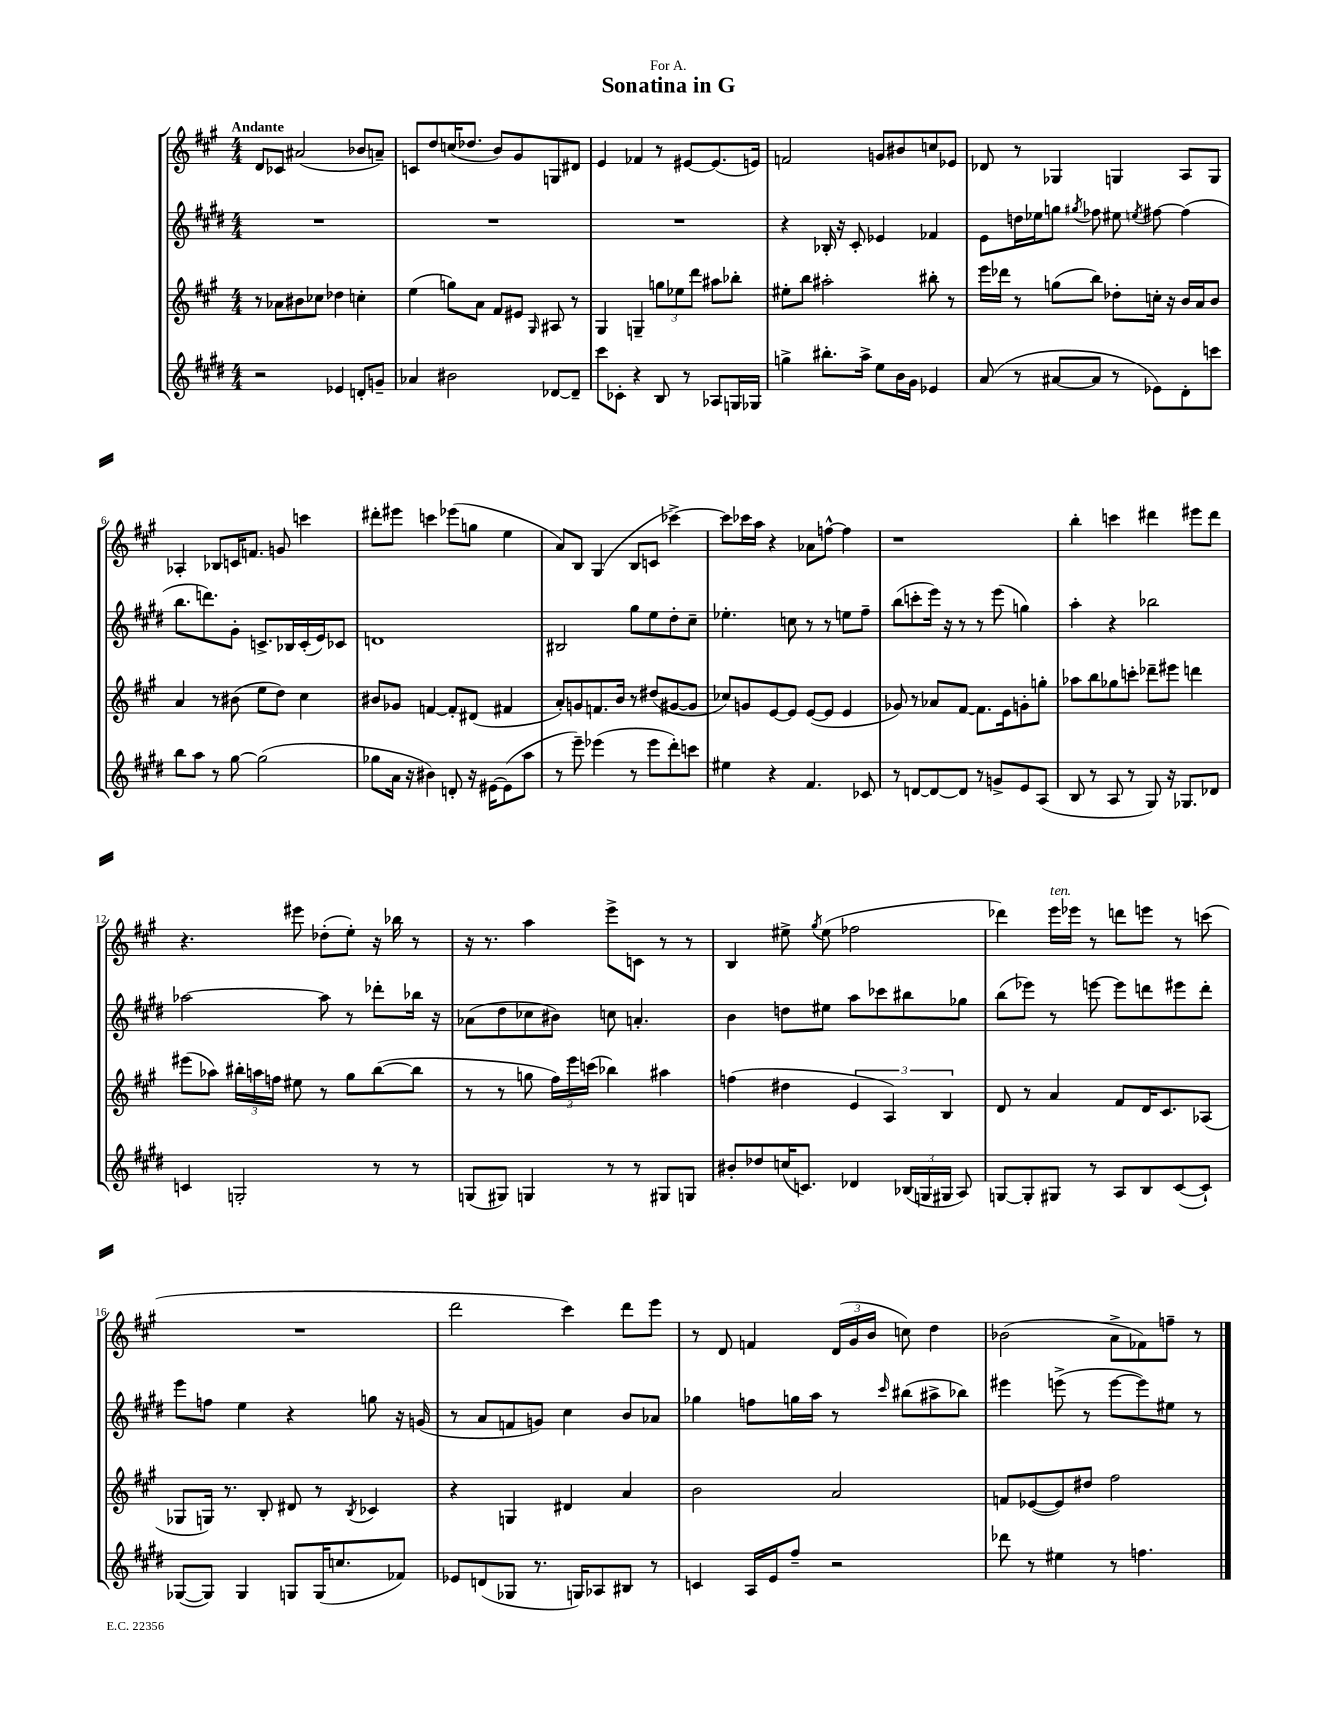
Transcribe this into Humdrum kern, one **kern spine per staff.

**kern	**kern	**kern	**kern
*staff4	*staff3	*staff2	*staff1
*clefG2	*clefG2	*clefG2	*clefG2
*k[f#c#g#d#]	*k[f#c#g#]	*k[f#c#g#d#]	*k[f#c#g#]
*M4/4	*M4/4	*M4/4	*M4/4
2r	8r	1r	8d/L
.	8a-\L	.	8c-/J
.	8b#\	.	(2a#/
.	8cc-\J	.	.
4e-/	4dd-\	.	.
8d'/L	4cc'\	.	8b-/L
8g~/J	.	.	8a~/J)
=	=	=	=
4a-/	(4ee\	1r	8c/L
.	.	.	8dd/
2b#\	8gg\L)	.	(16cc/K
.	.	.	8.dd-/J
.	8a\J	.	.
.	8f#/L	.	8b/L)
.	8e#/J	.	8g#/
.	16qqG#/	.	.
[8d-/L	8A#/	.	8G/
8d-~/]J	8r	.	8d#/J
=	=	=	=
8ccc#\L	4G#/	1r	4e/
8c-'\J	.	.	.
4r	4G~/	.	4f-/
8B/	12gg\L	.	8r
.	12ee-\	.	.
8r	.	.	[8e#/L
.	12ddd\J	.	.
8A-/L	8aa#\L	.	(8.e#/]
16G/L	8bb-'\J	.	.
16G-/JJ	.	.	16e/Jk)
=	=	=	=
4gg^\	8ee#'\L	4r	2f/
.	8bb\J	.	.
8.bb#'\L	2aa#'\	16B-'/	.
.	.	16r	.
.	.	8c#'/	.
16aa^\Jk	.	.	.
8ee\L	.	4e-/	8g/L
16b\L	.	.	8b#/
16g#\JJ	.	.	.
4e-/	8bb#'\	4f-/	8cc/
.	8r	.	8e-/J
=	=	=	=
(8a/	16eee\LL	8e\L	8d-/
.	16ddd-\JJ	.	.
8r	8r	16dd\L	8r
.	.	16ee-\J	.
[8a#/L	(8gg\L	8gg\J	4G-/
.	.	8qgg#/	.
8a#/]J	8bb\J)	8ff-\	.
8r	8dd-'\L	8ee#\	4G/
.	.	8qee/	.
8e-\L)	16cc'\Jk	[8ff#\	.
.	16r	.	.
8d#'\	16b/LL	(4ff#\]	8A/L
.	16a/J	.	.
8ccc\J	8b/J	.	8G/J
=	=	=	=
8bb\L	4a/	8.bb\L	4A-'/
8aa\J	.	.	.
.	.	8.ddd\)	.
8r	8r	.	8B-/L
[8gg#\	(8b#\	8g#'\J	16c/K
.	.	.	8.f/J
(2gg#\]	8ee\L	8.c^/L	.
.	8dd\J)	.	8g/
.	.	16B-/L	.
.	4cc#\	(16c'/	4ccc\
.	.	16e/J)	.
.	.	8c-/J	.
=	=	=	=
8gg-\L	8b#/L	1d	8ddd#'\L
16a\Jk	8g-/J	.	8eee#\J
16r	.	.	.
4b#\)	[4f/	.	4ccc\
8d'/	8f'/]L	.	(8eee-\L
16r	(8d#/J	.	8gg\J
[16e#\LK	.	.	.
(8e#\]	4f#/	.	4ee\
8aa\J	.	.	.
=	=	=	=
8r	8a'/L)	2B#/	8a/L)
8eee~\)	8g/	.	8B/J
(4eee-\	8.f/	.	(4G#/
.	16b/Jk	.	.
8r	8r	8gg#\L	8B/L
8eee-\L	(8dd#/L	8ee\	8c/J
8ddd#'\)	[8g#/	8dd#'\	[4ccc-^\)
8ccc\J	8g#/]J	8cc#~\J	.
=	=	=	=
4ee#\	8cc-/L)	4.ee-'\	8ccc-\]L
.	8g/	.	16ccc-\L
.	.	.	16aa\JJ
4r	[8e/	.	4r
.	8e/]J	8cc\	.
4.f#/	([8e/L	8r	8a-\L
.	8e/]J	8r	[8ff^^\J
.	4e/	8ee\L	4ff\]
8c-/	.	8ff#~\J	.
=	=	=	=
8r	8g-/)	(8bb\L	1r
[8d/L	8r	8ccc'\	.
8d/_	8a-/L	16eee\Jk)	.
.	.	16r	.
8d/]J	[8f#/J	8r	.
8r	8.f#\]L	8r	.
8g^/L	.	(8eee\	.
.	16e\k	.	.
8e/	8g'\	4gg\)	.
(8A/J	8gg'\J	.	.
=	=	=	=
8B/	8aa-\L	4aa'\	4bb'\
8r	8bb\	.	.
8A/	8gg-\	4r	4ccc\
8r	8ccc'\J	.	.
8G#/)	8ddd-~\L	2bb-\	4ddd#\
16r	8eee#\J	.	.
8.G-/L	.	.	.
.	4ddd\	.	8eee#\L
8d-/J	.	.	8ddd#\J
=	=	=	=
4c/	(8eee#\L	[2aa-\	4.r
.	8aa-\J)	.	.
2G'/	24bb#'\LL	.	.
.	24aa\	.	.
.	24ff\JJ	.	.
.	8ee#\	.	8eee#\
.	8r	8aa-\]	(8dd-'\L
.	8gg#\L	8r	8ee'\J)
8r	([8bb#\	8ddd-'\L	16r
.	.	.	16bb-\
8r	8bb#\]J	16bb-\Jk	8r
.	.	16r	.
=	=	=	=
(8G/L	8r	(8a-\L	16r
.	.	.	8.r
8G#/J)	8r	8dd#\	.
4G/	8gg\	8cc-\	4aa\
.	24ff#\LL)	8b#\J)	.
.	24eee\	.	.
.	(24ccc\JJ	.	.
8r	4bb-\)	8cc\	8eee^\L
8r	.	4.a'/	8c\J
8G#/L	4aa#\	.	8r
8G/J	.	.	8r
=	=	=	=
8b#'/L	(4ff\	4b\	4B/
8dd-/	.	.	.
(16cc/K	4dd#\	8dd\L	8ee#^\
8.c/J)	.	.	.
.	.	.	8qgg#/
.	.	8ee#\J	(8ee#\
4d-/	6e/	8aa\L	2ff-\
.	.	8ccc-\	.
.	6A/)	.	.
(24B-/LL	.	8bb#\	.
24G/	.	.	.
24G#/JJ	6B/	.	.
8A/)	.	8gg-\J	.
=	=	=	=
[8G/L	8d/	(8bb\L	4ddd-\)
8G'/]	8r	8eee-\J)	.
8G#/J	4a/	8r	16eee\LL
.	.	.	16eee-\JJ
8r	.	[8eee\	8r
8A/L	8f#/L	8eee\]L	8ddd\L
8B/	16d/K	8ddd\	8eee\J
.	8.c#/	.	.
([8c#/	.	8eee#\	8r
8c#`/]J)	(8A-/J	8ddd'\J	(8ccc\
=	=	=	=
([8G-/L	8G-/L	8eee\L	1r
8G-/]J)	16G/Jk)	8ff\J	.
.	8.r	.	.
4G-/	.	4ee\	.
.	8B'/	.	.
8G/L	8d#/	4r	.
(16G/K	8r	.	.
8.cc/	.	.	.
.	8qB/	.	.
.	4c-/	8gg\	.
8f-/J)	.	16r	.
.	.	(16g/	.
=	=	=	=
8e-/L	4r	8r	2ddd\
(8d/	.	8a/L	.
8G-/J	4G/	8f/	.
8.r	.	8g/J)	.
.	4d#/	4cc#\	4ccc#\)
16G/LK)	.	.	.
8A-/	.	.	.
8B#/J	4a/	8b/L	8ddd\L
8r	.	8a-/J	8eee\J
=	=	=	=
4c/	2b\	4gg-\	8r
.	.	.	8d/
16A/LL	.	8ff\L	4f/
16e/J	.	.	.
8ff#~/J	.	16gg\L	.
.	.	16aa\JJ	.
2r	2a/	8r	(24d/LL
.	.	.	24g#/
.	.	.	24b/JJ
.	.	16qqccc#/	.
.	.	(8bb#\L	8cc\)
.	.	8aa#^\	4dd\
.	.	8bb-\J)	.
=	=	=	=
8ddd-\	8f/L	4eee#\	(2b-\
8r	([8e-/	.	.
4ee#\	8e-/])	(8eee^\	.
.	8dd#/J	8r	.
8r	2ff#\	[8eee\L	8a^\L
4.ff\	.	8eee\])	8f-\)
.	.	8ee#\J	8ff~\J
.	.	8r	8r
==	==	==	==
*-	*-	*-	*-
